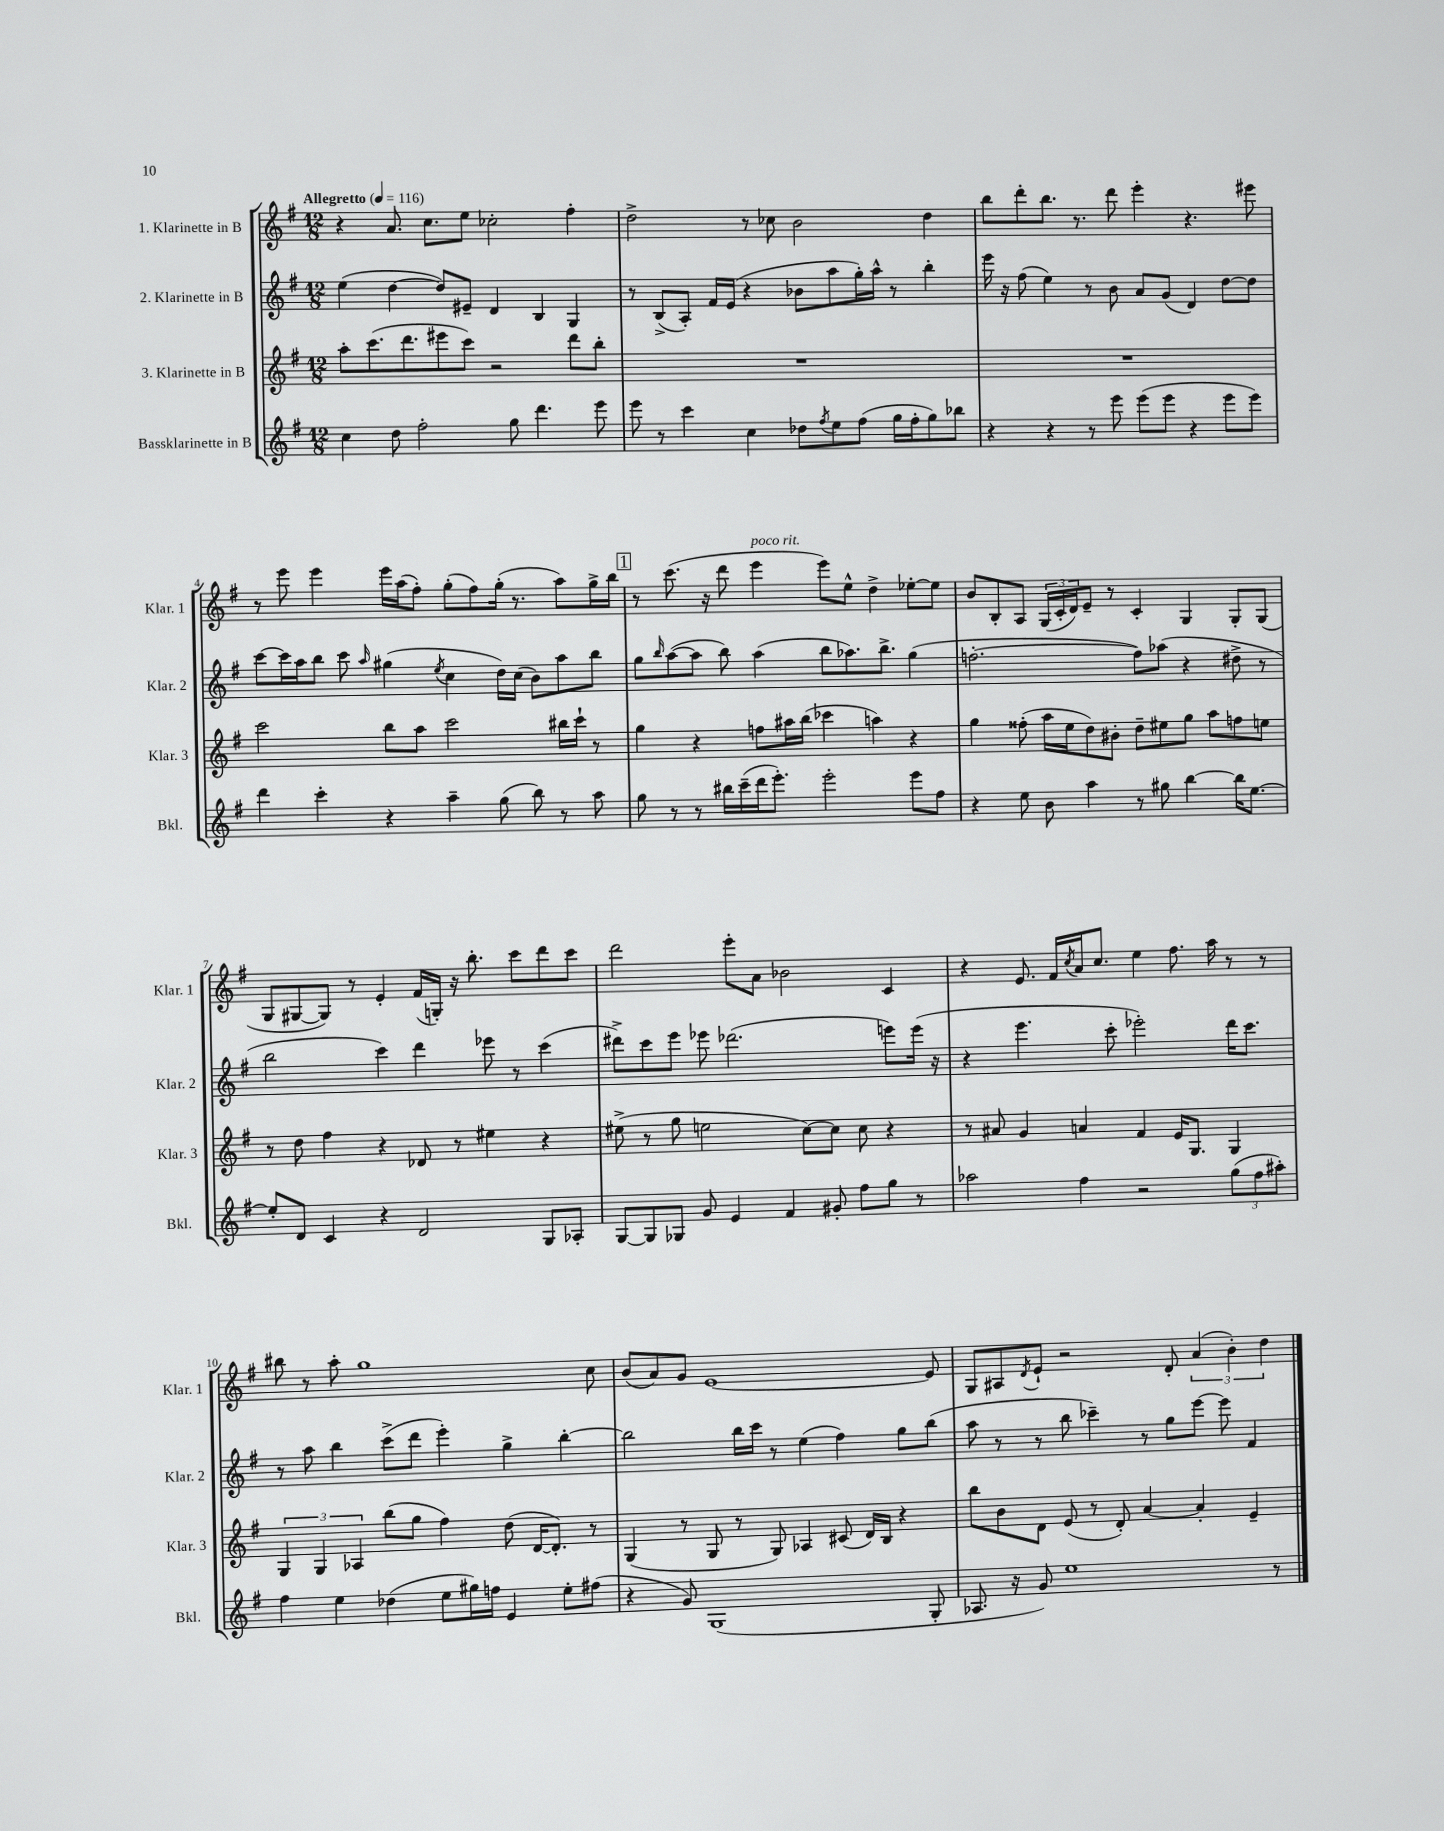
<<
\new StaffGroup <<
\new Staff = "s0" \with { instrumentName = "1. Klarinette in B" shortInstrumentName = "Klar. 1" } {
    \clef treble \key g \major \numericTimeSignature \time 12/8 \tempo "Allegretto" 4 = 116
    r4 a'8. c''8. e''8 ces''2-. fis''4-. |
    d''2-> r8 ces''8 b'2 d''4 |
    b''8 d'''8-. b''8. r8. d'''8 e'''4-. r4. eis'''8 |
    r8 e'''8 e'''4 e'''16 a''16( fis''8-.) g''8-.( fis''8) g''16-.( r8. a''8) g''16-> b''16 |
    \mark \markup { \box "1" } r8 c'''8.( r16 d'''8 e'''4^\markup { \italic "poco rit." } e'''8) e''8-^ d''4-> ees''8~-. ees''8 |
    b'8 b8-. a8 \tuplet 3/2 { g16( c'16-. d'16) } e'8-- r8 c'4-. g4 g8-. g8( |
    g8 gis8~ gis8) r8 e'4-. fis'16( g16-.) r16 b''8.-. c'''8 d'''8 c'''8 |
    d'''2 e'''8-. a'8 bes'2 c'4 |
    r4 e'8. fis'16 \acciaccatura { c''8 } a'16 c''8. e''4 fis''8. a''16 r8 r8 |
    bis''8 r8 a''8-. g''1 c''8 |
    b'8( a'8) g'8 e'1~ e'8 |
    g8 ais8 \acciaccatura { d'8 } e'8-! r2 d'8-. \tuplet 3/2 { a'4( b'4-.) d''4 } \bar "|." |
}
\new Staff = "s1" \with { instrumentName = "2. Klarinette in B" shortInstrumentName = "Klar. 2" } {
    \clef treble \key g \major \numericTimeSignature \time 12/8
    e''4( d''4~ d''8) eis'8-- d'4 b4 g4 |
    r8 b8->( a8-.) fis'16 e'16( r4 bes'8 a''8 g''16-.) a''16-^ r8 b''4-. |
    e'''16 r16 fis''8( e''4) r8 b'8 a'8 g'8( d'4) d''8~ d''8 |
    c'''8~ c'''16 a''16 b''8 c'''8 \grace { a''16 } gis''4( \acciaccatura { e''8 } c''4 d''16) c''16( b'8) a''8 b''8 |
    \mark \markup { \box "1" } g''8 \grace { b''16 } a''8~( a''8 b''8) a''4( b''8 aes''8.) b''8.-> g''4( |
    f''2.~-. f''8) aes''8( r4 dis''8-> r8 |
    b''2 c'''4) d'''4 ees'''8 r8 c'''4( |
    dis'''8->) c'''8 e'''8 ees'''8 des'''2.( e'''8) e'''16( r16 |
    r4 e'''4. c'''8-. ees'''2-.) d'''16 c'''8. |
    r8 a''8 b''4 c'''8->( d'''8 e'''4-.) g''4-> b''4~-. |
    b''2 b''16 c'''16 r8 e''4( fis''4) g''8 b''8( |
    a''8 r8 r8 b''8 ces'''4--) r8 g''8 e'''8~ e'''8 fis'4 \bar "|." |
}
\new Staff = "s2" \with { instrumentName = "3. Klarinette in B" shortInstrumentName = "Klar. 3" } {
    \clef treble \key g \major \numericTimeSignature \time 12/8
    a''8-. c'''8.( d'''8. eis'''8 c'''8) r2 d'''8 b''8-. |
    R1. |
    R1. |
    c'''2 b''8 a''8 c'''2 bis''16 c'''16-! r8 |
    \mark \markup { \box "1" } g''4 r4 f''8 ais''16 b''16( ces'''4 a''4) r4 |
    g''4 fisis''8-.( a''16 e''16 d''8) bis'8-. d''8-- eis''8 g''8 a''8 f''8 e''8 |
    r8 d''8 fis''4 r4 des'8 r8 eis''4 r4 |
    eis''8->( r8 g''8 e''2 c''8~) c''8 c''8 r4 |
    r8 ais'8 g'4 a'4 fis'4 e'16 g8. g4 |
    \tuplet 3/2 { g4 g4 aes4 } b''8( g''8 fis''4) d''8( d'16~ d'8.-.) r8 |
    g4( r8 g8 r8 g8) aes4 cis'8( d'16) b16 r4 |
    b''8 b'8 d'8 e'8( r8 d'8-.) a'4~ a'4-. e'4-- \bar "|." |
}
\new Staff = "s3" \with { instrumentName = "Bassklarinette in B" shortInstrumentName = "Bkl." } {
    \clef treble \key g \major \numericTimeSignature \time 12/8
    c''4 d''8 fis''2-. g''8 d'''4. e'''8 |
    e'''8 r8 c'''4 c''4 des''8 \acciaccatura { fis''8 } e''8 fis''8( g''16 fis''16-. g''8) bes''8 |
    r4 r4 r8 e'''8 e'''8( e'''8 r4 e'''8 e'''8) |
    d'''4 c'''4-. r4 a''4-- g''8( b''8) r8 a''8 |
    \mark \markup { \box "1" } g''8 r8 r8 bis''16 c'''16--( d'''16 e'''8.-.) e'''2-. e'''8 fis''8 |
    r4 e''8 b'8 a''4 r8 gis''8 b''4~ b''16 e''8.~ |
    e''8-. d'8 c'4 r4 d'2 g8 aes8-. |
    g8~ g8 ges8 g'8 e'4 fis'4 gis'8-. fis''8 g''8 r8 |
    aes''2 fis''4 r2 \tuplet 3/2 { g''8( fis''8 ais''8-.) } |
    fis''4 e''4 des''4( e''8 gis''16) f''16 e'4 e''8-. fis''8( |
    r4 g'8) g1( g8-. |
    aes8. r16 g'8) e''1 r8 \bar "|." |
}
>>
>>
